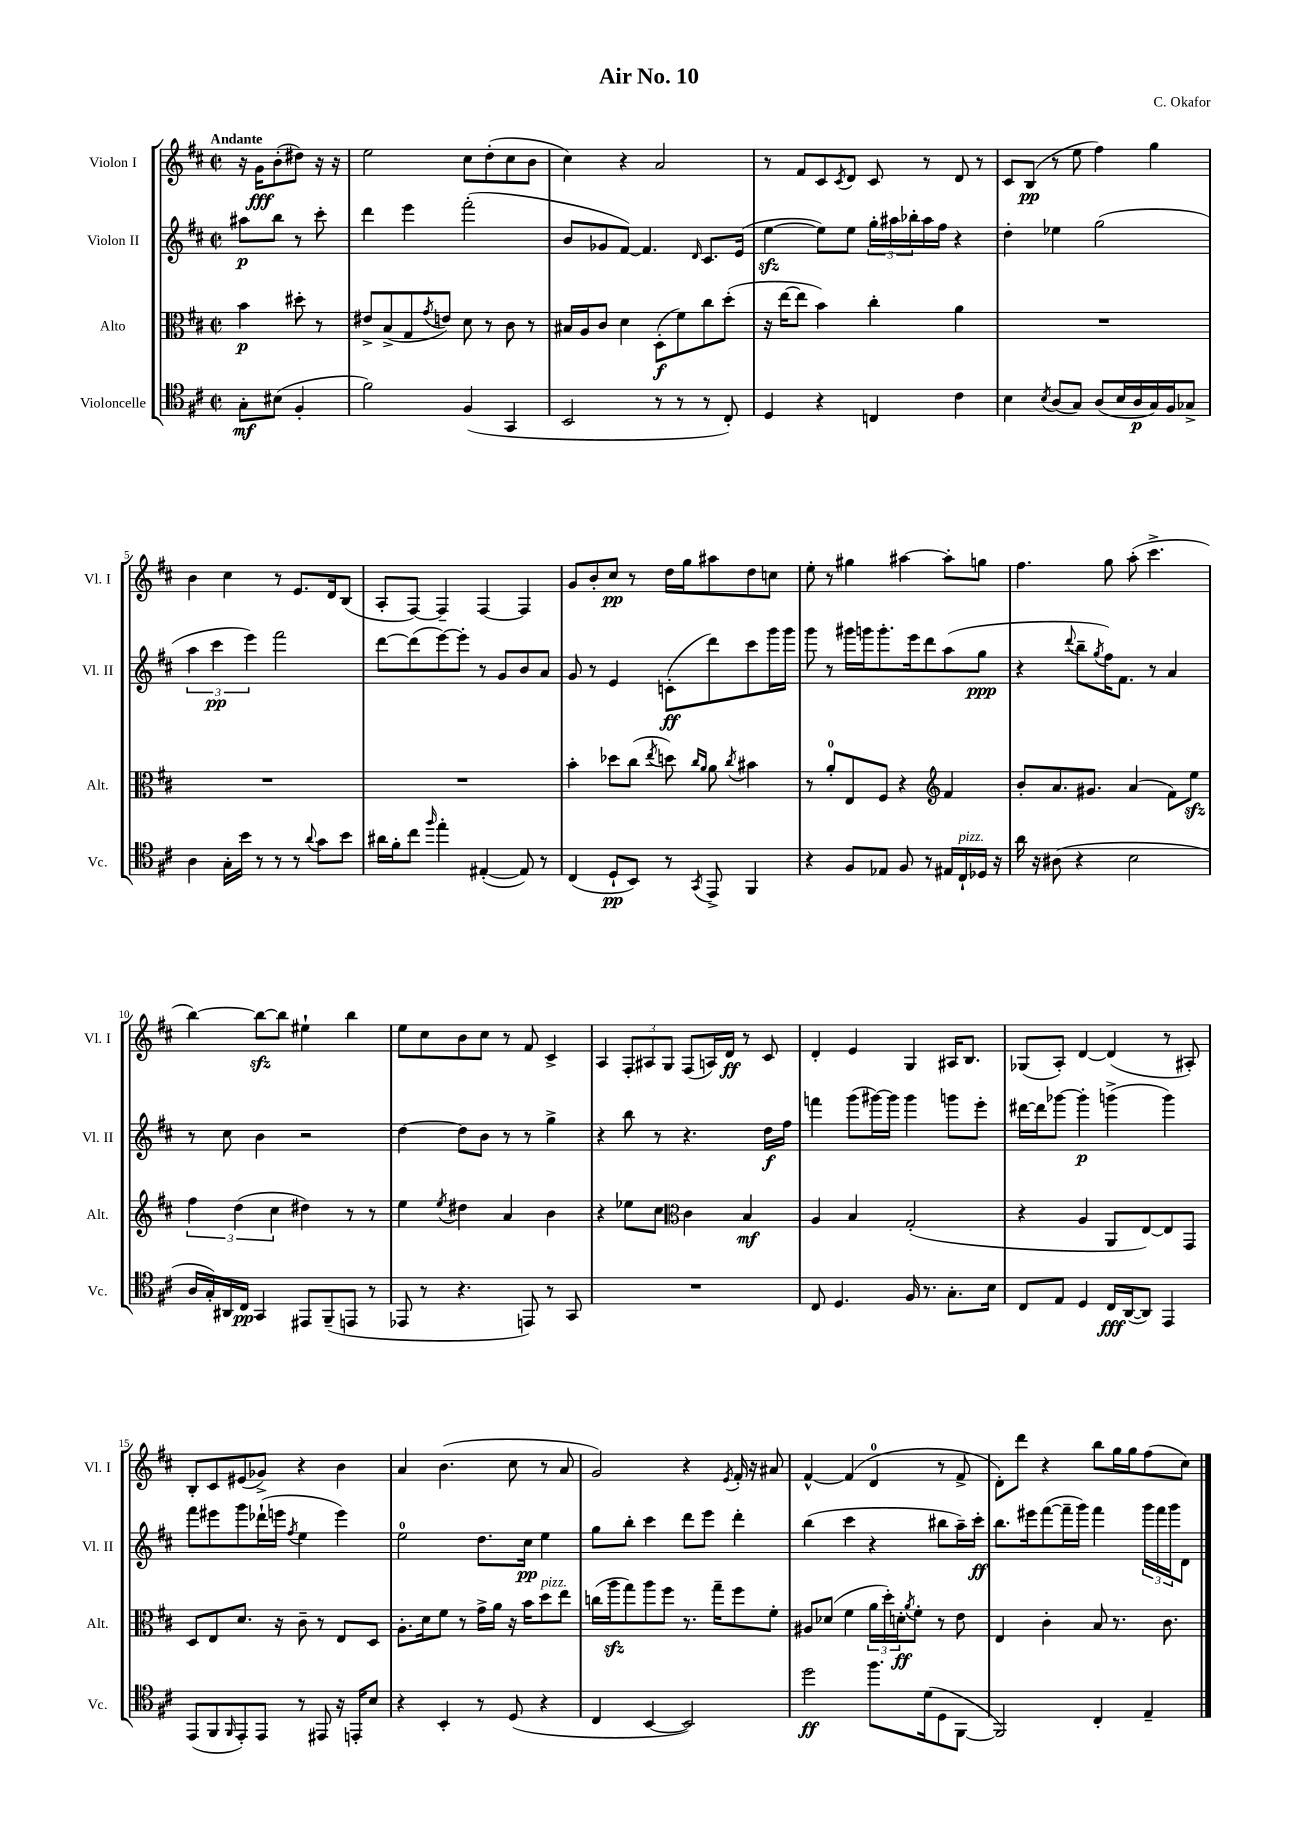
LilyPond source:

\header { title = "Air No. 10" composer = "C. Okafor" }
<<
\new StaffGroup <<
\new Staff = "s0" \with { instrumentName = "Violon I" shortInstrumentName = "Vl. I" } {
    \clef treble \key d \major \defaultTimeSignature \time 2/2 \partial 2 \tempo "Andante"
    r16 g'16\fff b'8-.( dis''8) r16 r16 |
    e''2 cis''8 d''8-.( cis''8 b'8 |
    cis''4) r4 a'2 |
    r8 fis'8 cis'8 \acciaccatura { cis'8 } d'8 cis'8 r8 d'8 r8 |
    cis'8 b8\pp( r8 e''8 fis''4) g''4 |
    b'4 cis''4 r8 e'8. d'16 b8( |
    a8-. fis8~) fis4-- fis4~ fis4 |
    g'8 b'8-. cis''8\pp r8 d''16 g''16 ais''8 d''8 c''8 |
    e''8-. r8 gis''4 ais''4~ ais''8-. g''8 |
    fis''4. g''8 a''8-.( cis'''4.-> |
    b''4~) b''8~\sfz b''8 eis''4-! b''4 |
    e''8 cis''8 b'8 cis''8 r8 fis'8 cis'4-> |
    a4 \tuplet 3/2 { fis8-. ais8 g8 } fis8( a16) d'16\ff r8 cis'8 |
    d'4-. e'4 g4 ais16 b8. |
    ges8( a8-.) d'4~ d'4( r8 ais8-.) |
    b8-. cis'8 eis'8( ges'8->) r4 b'4 |
    a'4 b'4.( cis''8 r8 a'8 |
    g'2) r4 \acciaccatura { e'8 } fis'16-. r16 ais'8 |
    fis'4~-^ fis'4( d'4-0 r8 fis'8-> |
    d'8-.) d'''8 r4 b''8 g''16 g''16 fis''8( cis''8) \bar "|." |
}
\new Staff = "s1" \with { instrumentName = "Violon II" shortInstrumentName = "Vl. II" } {
    \clef treble \key d \major \defaultTimeSignature \time 2/2 \partial 2
    ais''8\p b''8 r8 cis'''8-. |
    d'''4 e'''4 fis'''2-.( |
    b'8 ges'8 fis'8~) fis'4. \grace { d'16 } cis'8. e'16( |
    e''4~\sfz e''8) e''8 \tuplet 3/2 { g''16-. ais''16 bes''16-. } ais''16 fis''16 r4 |
    d''4-. ees''4 g''2( |
    \tuplet 3/2 { a''4 cis'''4\pp e'''4) } fis'''2 |
    d'''8~ d'''8( e'''8~) e'''8-. r8 g'8 b'8 a'8 |
    g'8 r8 e'4 c'8-.\ff( d'''8) cis'''8 g'''16 g'''16 |
    g'''8 r8 gis'''16 g'''16 g'''8.-. e'''16 d'''8 a''8( g''8\ppp |
    r4 \appoggiatura { d'''8 } b''8-- \acciaccatura { g''8 } fis''16) fis'8. r8 a'4 |
    r8 cis''8 b'4 r2 |
    d''4~ d''8 b'8 r8 r8 g''4-> |
    r4 b''8 r8 r4. d''16\f fis''16 |
    f'''4 g'''8( gis'''16~) gis'''16 gis'''4 g'''8 e'''8-. |
    dis'''16~ dis'''16 ges'''8~ ges'''4-.\p g'''4->( g'''4) |
    fis'''8 eis'''8 g'''8 des'''16-!( e'''16 \acciaccatura { fis''8 } e''4 e'''4) |
    e''2-0 d''8. cis''16\pp e''4 |
    g''8 b''8-. cis'''4 d'''8 e'''8 d'''4-. |
    b''4( cis'''4 r4 bis''8 a''16--) cis'''16-.\ff |
    b''8. eis'''16 fis'''8~( fis'''16-- g'''16) fis'''4 \tuplet 3/2 { g'''16 fis'''16 g'''16 } d'8 \bar "|." |
}
\new Staff = "s2" \with { instrumentName = "Alto" shortInstrumentName = "Alt." } {
    \clef alto \key d \major \defaultTimeSignature \time 2/2 \partial 2
    b'4\p dis''8-. r8 |
    eis'8-> b8->( g8 \acciaccatura { g'8 } e'8) d'8 r8 cis'8 r8 |
    bis16 a16 cis'8 d'4 d8-.\f( fis'8) cis''8 d''8-.( |
    r16 e''16~ e''8 b'4) cis''4-. a'4 |
    R1 |
    R1 |
    R1 |
    b'4-. des''8 cis''8( \acciaccatura { e''8 } d''8) \grace { cis''16 a'16 } a'8 \acciaccatura { cis''8 } bis'4 |
    r8 a'8-0-. e8 fis8 r4 \clef treble fis'4 |
    b'8-. a'8. gis'8. a'4( fis'8) e''8\sfz |
    \tuplet 3/2 { fis''4 d''4( cis''4 } dis''4) r8 r8 |
    e''4 \acciaccatura { e''8 } dis''4 a'4 b'4 |
    r4 ees''8 cis''8 \clef alto cis'4 b4\mf |
    a4 b4 g2-.( |
    r4 a4 a,8 e8~) e8 g,8 |
    d8 e8 d'8. r16 cis'8-- r8 e8 d8 |
    a8.-. d'16 fis'8 r8 g'16-> a'16 r16 b'16 d''8^\markup { \italic "pizz." } e''8 |
    c''16( a''16\sfz g''8) a''8 fis''8 r8. g''16-- fis''8 fis'8-. |
    ais8 des'8( fis'4 \tuplet 3/2 { a'16 d''16-.) d'16-.\ff } \acciaccatura { a'8 } fis'8-. r8 e'8 |
    e4 cis'4-. b8 r8. cis'8. \bar "|." |
}
\new Staff = "s3" \with { instrumentName = "Violoncelle" shortInstrumentName = "Vc." } {
    \clef tenor \key d \major \defaultTimeSignature \time 2/2 \partial 2
    g8-.\mf bis8( fis4-. |
    fis'2) fis4( g,4 |
    b,2 r8 r8 r8 cis8-.) |
    d4 r4 c4 cis'4 |
    b4 \acciaccatura { b8 } a8( g8) a8( b16 a16\p g16) fis16 ges8-> |
    a4 g16-. b'16 r8 r8 r8 \appoggiatura { a'8 } g'8 b'8 |
    ais'16 fis'16-. cis''8 \grace { fis''16 } e''4-. eis4~-.( eis8) r8 |
    cis4( d8-!\pp b,8) r8 \acciaccatura { g,8 } e,8-> fis,4 |
    r4 fis8 ees8 fis8 r8 eis16 cis16-!^\markup { \italic "pizz." } des16 r16 |
    a'16 r16 ais8( r4 b2 |
    a16 g16-.) ais,16 cis16\pp g,4 eis,8 fis,8--( e,8 r8 |
    ees,8 r8 r4. e,8) r8 g,8 |
    R1 |
    cis8 d4. fis16 r8. g8.-. b16 |
    cis8 e8 d4 cis16\fff a,16~( a,8) e,4 |
    e,8( fis,8 \grace { fis,16 } e,8-.) e,8 r8 eis,8 r16 e,16-. b8 |
    r4 b,4-. r8 d8( r4 |
    cis4 b,4~ b,2) |
    d''2\ff fis''8. d'16( d8 fis,8~ |
    fis,2) cis4-. e4-- \bar "|." |
}
>>
>>
